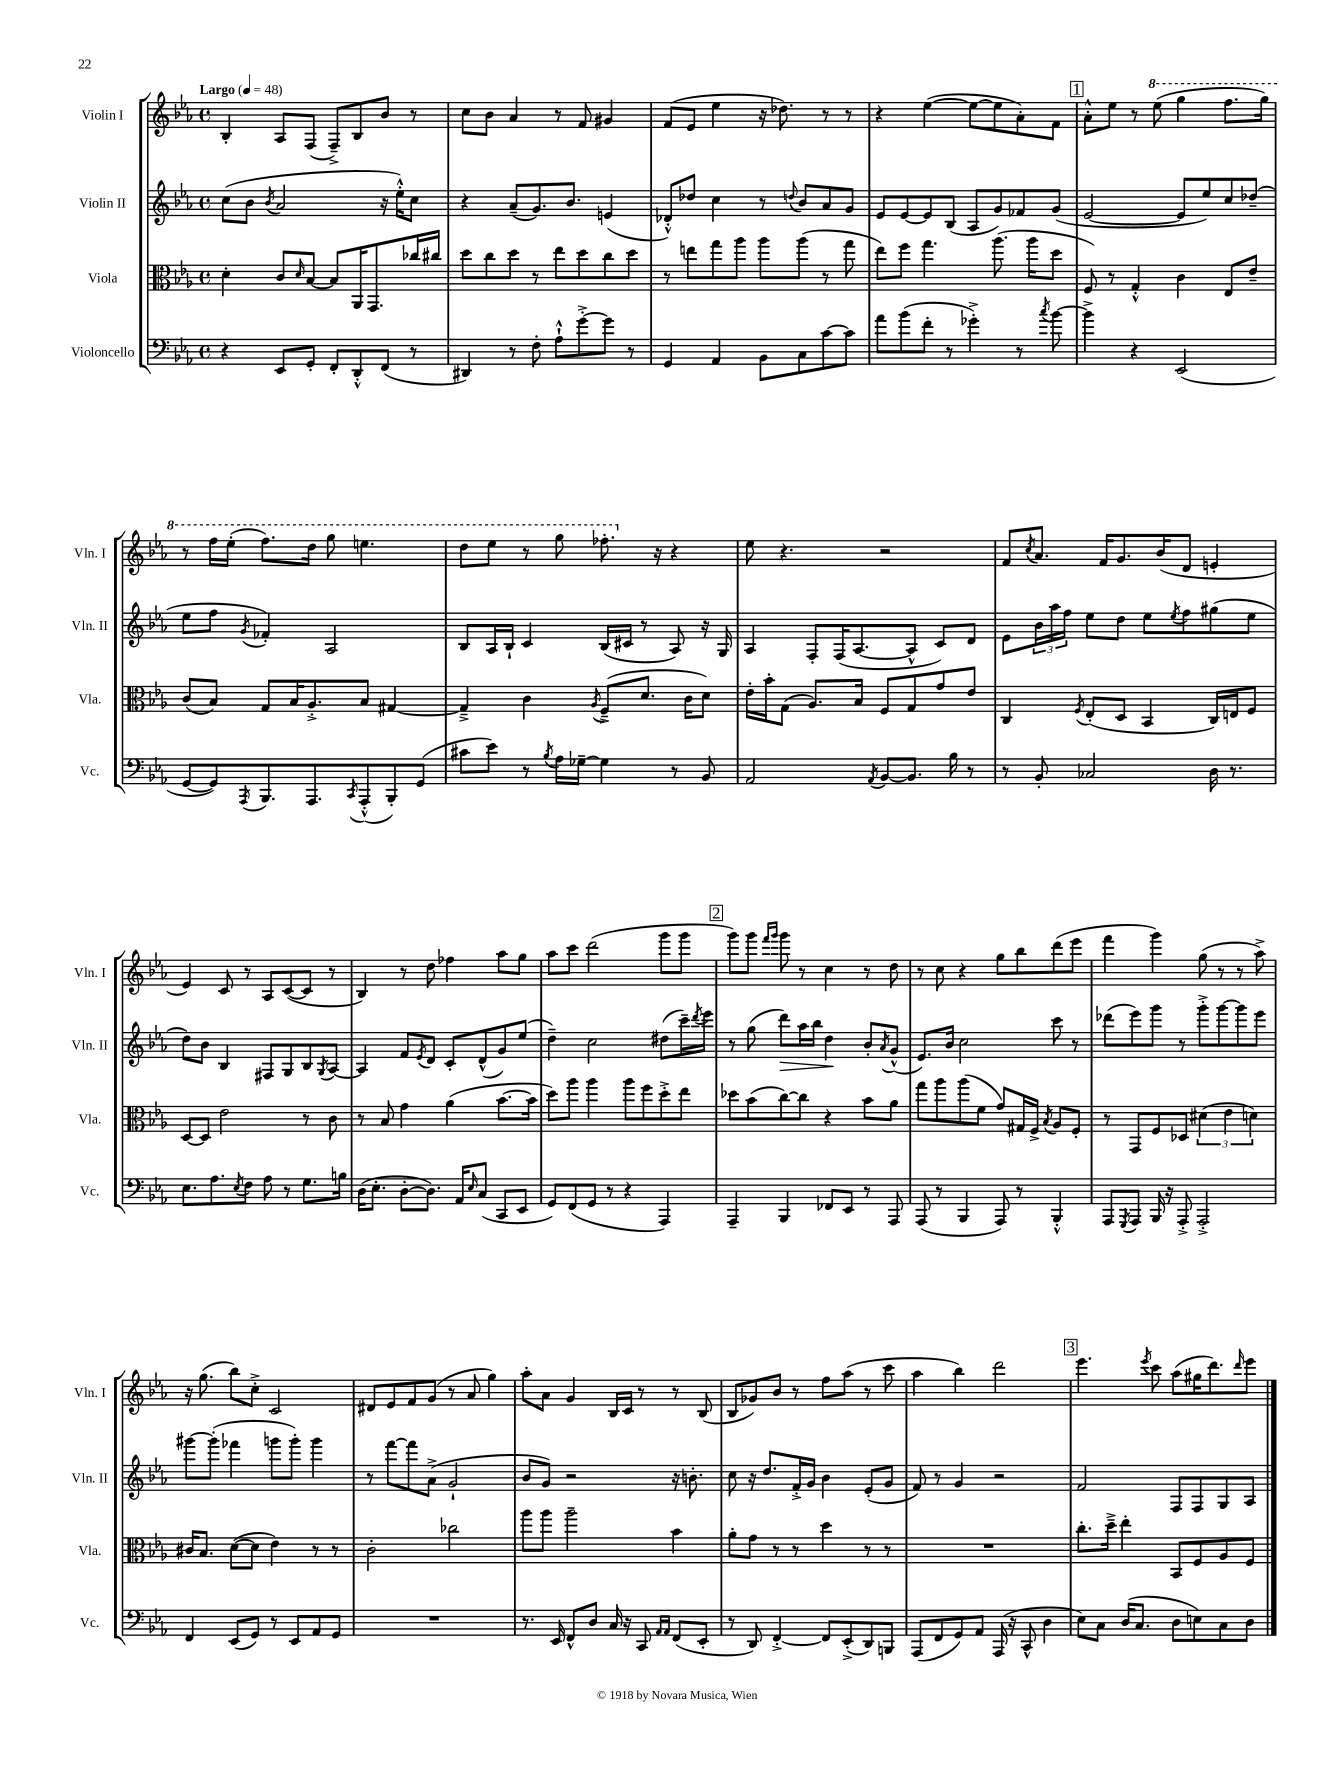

**kern	**kern	**kern	**kern
*staff4	*staff3	*staff2	*staff1
*clefF4	*clefC3	*clefG2	*clefG2
*k[b-e-a-]	*k[b-e-a-]	*k[b-e-a-]	*k[b-e-a-]
*M4/4	*M4/4	*M4/4	*M4/4
*met(c)	*met(c)	*met(c)	*met(c)
*MM48	*MM48	*MM48	*MM48
4r	4d'	(8cc	4B-'
.	.	8b-	.
.	.	8qb-	.
8EE-	8c	2a-	8A-
.	16qqd	.	.
8GG'	[8B-	.	(8F
8FF'	8B-]	.	8F~^)
8DD'^^	16AA-	.	8B-
.	8.GG	.	.
(8FF	.	16r	8b-
.	.	16ee-'^^)	.
8r	16cc-	8cc	8r
.	16cc#	.	.
=	=	=	=
4DD#)	8dd	4r	8cc
.	8cc	.	8b-
8r	8dd	(8a-~	4a-
8F'	8r	8.g)	.
8A-`^^	8ee-	.	8r
.	.	8.b-	.
[8g'^	8dd	.	8f
8g]	8cc	(4e	4g#
8r	8dd	.	.
=	=	=	=
4GG	8r	8d-'^^)	(8f
.	8ee	8dd-	8e-
4AA-	8gg	4cc	4ee-
.	8aa-	.	.
8BB-	8aa-	8r	16r
.	.	.	8.dd-)
.	.	8qqdd	.
8C	(8aa-	8b-	.
[8c	8r	8a-	8r
8c]	8gg	8g	8r
=	=	=	=
8a-	8ee-)	8e-	4r
(8b-	8ff	[8e-	.
8f'	4.gg	8e-]	([4ee-
8r	.	(8B-	.
4g-'^)	.	8A-	8ee-_
.	(8.aa-	8g)	8ee-]
8r	.	8f-	8a-')
.	16aa-	.	.
8qcc	.	.	.
[8b-	8dd	(8g	8f
=	=	=	=
4b-^]	8F)	[2e-	8a-'^^
.	8r	.	8ee-
4r	4G'^^	.	8r
.	.	.	(8eee-
(2EE-	4c	8e-]	4ggg
.	.	8ee-)	.
.	8E-	8cc	8.fff
.	8e-~	(8dd-~	.
.	.	.	16ggg)
=	=	=	=
[8GG	(8c	8ee-	8r
8GG])	8B-)	8ff	16fff
.	.	.	(16eee-'
8qAAA-	.	8qg	.
8.BBB-	8G	4f-')	8.fff)
.	16B-	.	.
8.AAA-	8.A-'^	.	16ddd
.	.	2A-	8ggg
8qCC	.	.	.
(8AAA-'^^	8B-	.	4.eee
8BBB-')	[4G#	.	.
(8GG	.	.	.
=	=	=	=
8c#	4G#~^]	8B-	8ddd
8e-)	.	16A-	8eee-
.	.	16B-`	.
8r	4c	4c	8r
8qB-	.	.	.
16A-	.	.	8ggg
[16G-~	.	.	.
.	8qA-	.	.
4G-]	(8F~^	(16B-	8.fff-'
.	.	16c#	.
.	8.d	8r	.
.	.	.	16r
8r	.	8A-)	4r
.	16c	.	.
8BB-	8d)	16r	.
.	.	16G	.
=	=	=	=
2AA-	16e-'	4A-	8ee-
.	16b-'	.	.
.	(8G	.	4.r
.	8.A-)	8F'	.
.	.	(16F	.
.	16B-	[8.A-	.
8qAA-	.	.	.
[8BB-	8F	.	2r
8.BB-]	8G	8A-^^]	.
.	8g	8c)	.
16B-	.	.	.
8r	8e-	8d	.
=	=	=	=
8r	4C	8e-	8f
.	.	.	8qcc
8BB-'	.	24b-	8.a-
.	.	24aa-	.
.	.	24ff	.
.	8qF	.	.
2C-	(8E-'	8ee-	.
.	.	.	16f
.	8D	8dd	8.g
.	4BB-	8ee-	.
.	.	.	(16b-
.	.	8qee-	.
.	.	8ff	8d
16D	16C)	(8gg#	4e'
8.r	16E	.	.
.	8F	8ee-	.
=	=	=	=
8.E-	[8D	8dd)	4e-)
.	8D]	8b-	.
8.A-	.	.	.
.	2e-	4B-	8c
8qE-	.	.	.
8F	.	.	8r
8A-	.	8F#	8A-
8r	.	8G	([8c
8.G	8r	8B-	8c]
.	.	8qG	.
.	8c	[8A-	8r
16B	.	.	.
=	=	=	=
(16D	8r	4A-]	4B-)
8.E-'	.	.	.
.	8B-	.	.
[8D'	4g	8f	8r
.	.	8qe-	.
8.D])	.	8d	8dd
.	(4a-	8c'	4ff-
16AA-	.	.	.
16qqE-	.	.	.
(8C	.	(8d^^	.
8CC	[8.b-	8g)	8aa-
8EE-	.	(8ee-	8gg
.	16b-]	.	.
=	=	=	=
8GG)	8dd)	4dd~)	8aa-
(8FF	8aa-	.	8ccc
8GG	4aa-	2cc	(2ddd
8r	.	.	.
4r	8aa-	.	.
.	8ff	.	.
4AAA-)	8dd'^	(8dd#	8ggg
.	8ee-	16ccc~)	8ggg
.	.	8qddd	.
.	.	16eee-	.
=	=	=	=
4AAA-~	8dd-	8r	8ggg)
.	(8b-	(8gg	8ggg
.	.	.	16qqfff
.	.	.	16qqggg
4BBB-	[8cc)	8ddd)	8ggg
.	8cc]	16aa-	8r
.	.	16bb-	.
8FF-	4r	4dd	4cc
8EE-	.	.	.
8r	8b-	8b-'	8r
.	.	8qa-	.
8AAA-	8a-	(8g^^	8dd
=	=	=	=
(8AAA-	8gg	8.e-)	8r
8r	8aa-	.	8cc
.	.	16b-	.
4BBB-	(8aa-	2cc	4r
.	8f	.	.
8AAA-)	8g)	.	8gg
8r	16G#	.	8bb-
.	16F^	.	.
.	8qB-	.	.
4BBB-'^^	8A-	8ccc	(8ddd
.	8F'	8r	8eee-
=	=	=	=
8AAA-	8r	(8ddd-	4fff
8qGGG	.	.	.
8AAA-	8GG	8eee-)	.
16BBB-	8F	8ggg	4ggg)
16r	.	.	.
8AAA-'^	8D-	8r	.
2AAA-'^	(6d#	8ggg'^	(8gg
.	.	[8ggg	8r
.	6e-	.	.
.	.	8ggg]	8r
.	6d)	.	.
.	.	8eee-	8aa-^)
=	=	=	=
4FF	16c#	[8ggg#	16r
.	8.B-	.	(8.gg
.	.	(8ggg#']	.
(8EE-	([8d	4fff-	8bb-)
8GG)	8d]	.	8cc'^
8r	4e-)	8ggg	2c
8EE-	.	8ggg')	.
8AA-	8r	4ggg	.
8GG	8r	.	.
=	=	=	=
1r	2c'	8r	8d#
.	.	[8fff	8e-
.	.	8fff]	8f
.	.	(8a-^	(8g
.	2cc-	2g`	8r
.	.	.	8a-
.	.	.	4gg)
=	=	=	=
8.r	8aa-	8b-	8aa-'
.	8aa-	8g)	8a-
16EE-	.	.	.
8FF^^	2aa-~	2r	4g
8D	.	.	.
16C	.	.	16B-
16r	.	.	16c
8CC	.	.	8r
16qqAA-	.	.	.
16qqAA-	.	.	.
(8FF	4b-	16r	8r
.	.	8.b'	.
8EE-'	.	.	(8B-
=	=	=	=
8r	8a-'	8cc	8B-
8DD)	8g	16r	8g-)
.	.	8.dd	.
[4FF'^	8r	.	8b-
.	8r	16f'^	8r
.	.	16g	.
8FF]	4dd	4b-	8ff
(8EE-'^	.	.	(8aa-
8DD)	8r	(8e-'	8r
8BBB	8r	8g	8ccc
=	=	=	=
(8AAA-	1r	8f)	4aa-
8FF	.	8r	.
8GG)	.	4g	4bb-)
8AA-	.	.	.
(16AAA-	.	2r	2ddd
16r	.	.	.
8CC^^	.	.	.
4D	.	.	.
=	=	=	=
8E-)	8.cc'	2f	4.eee-
8C	.	.	.
.	16dd~^	.	.
(16D	4ee-'	.	.
8.C	.	.	.
.	.	.	8qeee-
.	.	.	8ccc
8D	8BB-	8F	(8aa-
8E)	8F	8F	16gg#
.	.	.	8.ddd)
8C	8A-	8G	.
.	.	.	16qqddd
8D	8F	8A-	8eee-
==	==	==	==
*-	*-	*-	*-
